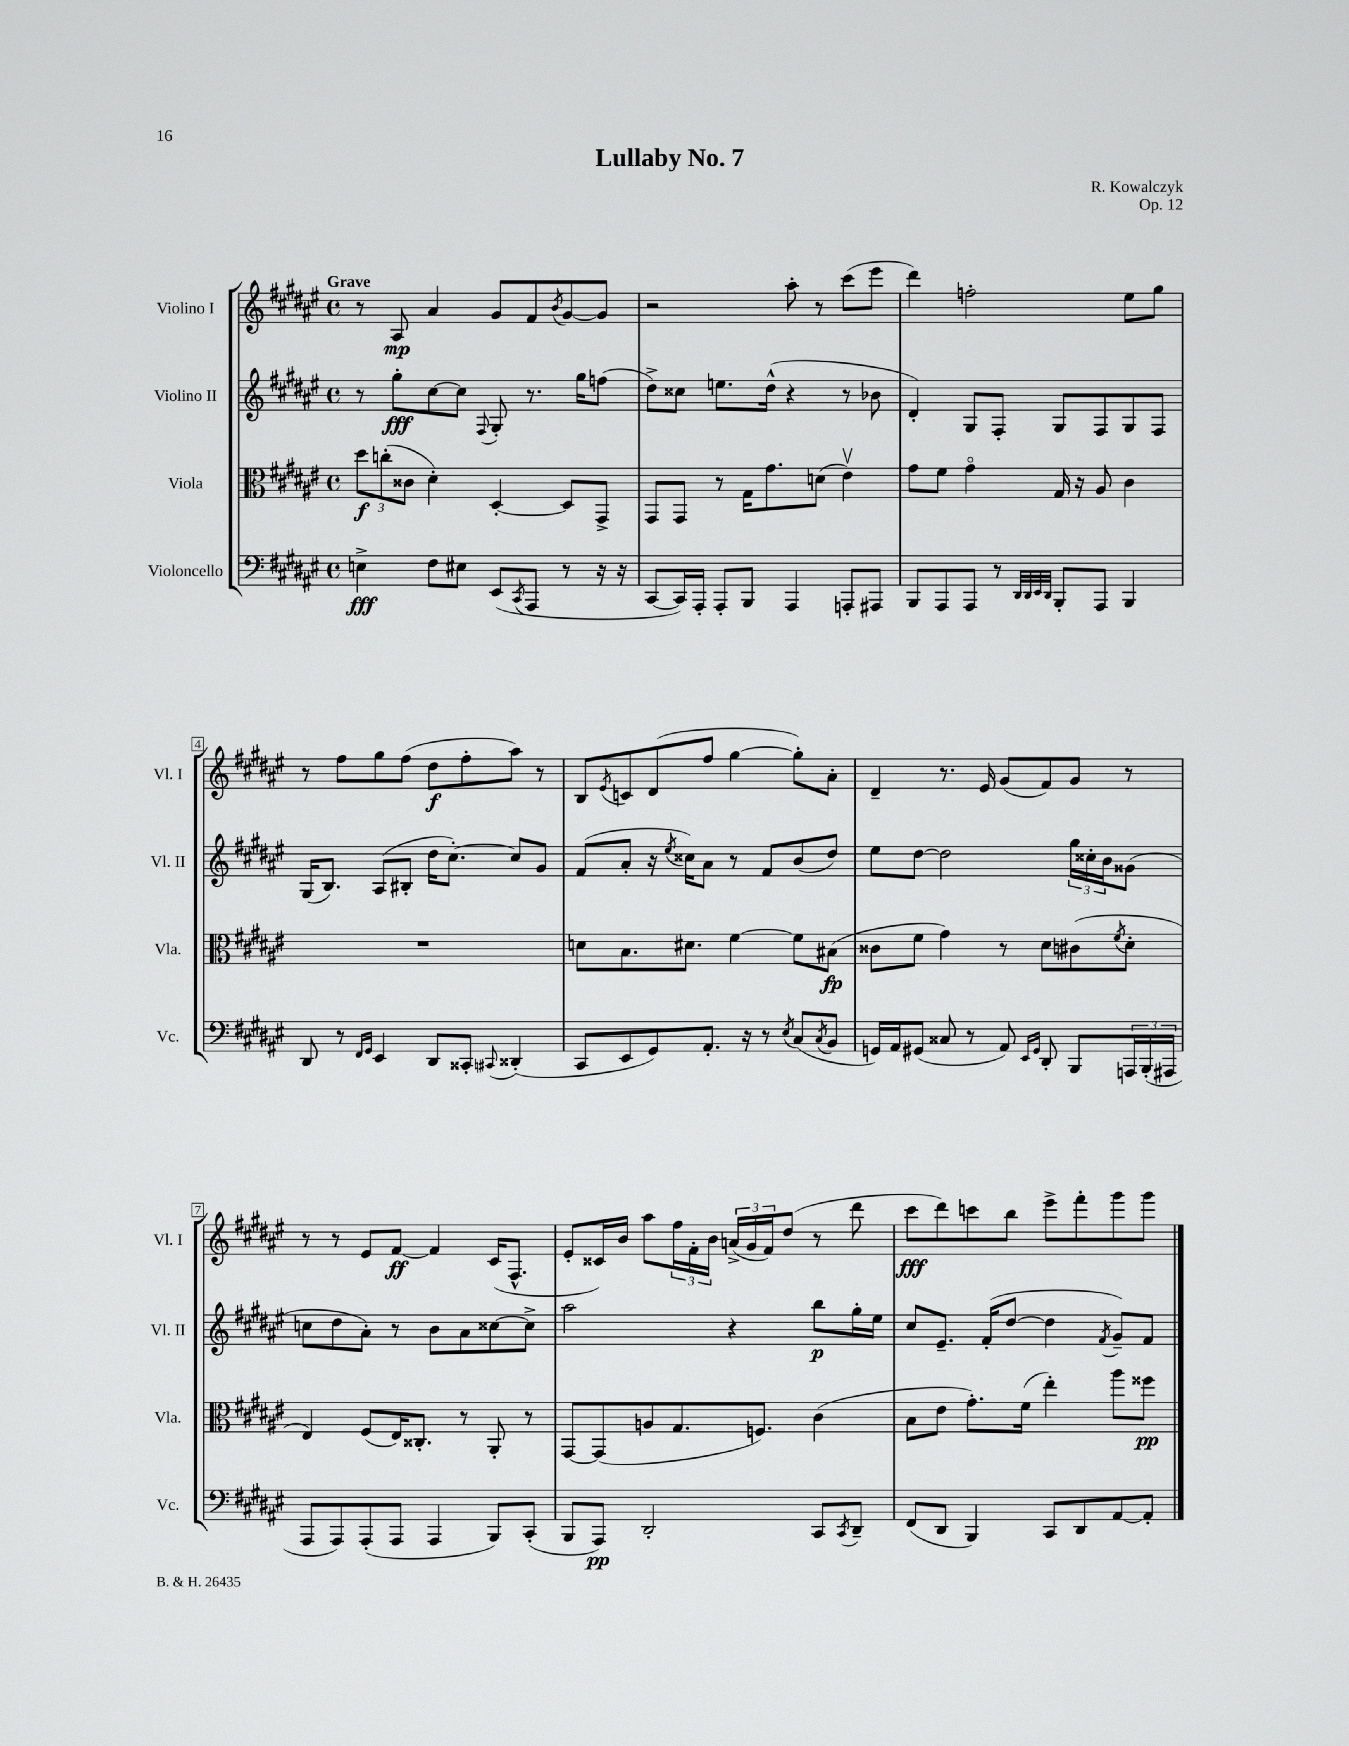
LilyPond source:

\header { title = "Lullaby No. 7" composer = "R. Kowalczyk" opus = "Op. 12" }
<<
\new StaffGroup <<
\new Staff = "s0" \with { instrumentName = "Violino I" shortInstrumentName = "Vl. I" } {
    \clef treble \key fis \major \defaultTimeSignature \time 4/4 \tempo "Grave"
    r8 ais8\mp ais'4 gis'8 fis'8 \acciaccatura { b'8 } gis'8~ gis'8 |
    r2 ais''8-. r8 cis'''8( eis'''8 |
    dis'''4) f''2-. eis''8 gis''8 |
    r8 fis''8 gis''8 fis''8( dis''8\f fis''8-. ais''8) r8 |
    b8 \acciaccatura { eis'8 } c'8 dis'8( fis''8 gis''4~ gis''8-.) ais'8-. |
    dis'4-- r8. eis'16 gis'8( fis'8) gis'8 r8 |
    r8 r8 eis'8 fis'8~\ff fis'4 cis'16( fis8.-^ |
    eis'8-. cisis'16) b'16 ais''8 \tuplet 3/2 { fis''16 fis'16-. b'16 } \tuplet 3/2 { a'16->( gis'16 fis'16) } dis''8( r8 dis'''8 |
    cis'''8\fff dis'''8) c'''8 b''8 eis'''8-> fis'''8-. gis'''8 gis'''8 \bar "|." |
}
\new Staff = "s1" \with { instrumentName = "Violino II" shortInstrumentName = "Vl. II" } {
    \clef treble \key fis \major \defaultTimeSignature \time 4/4
    r8 gis''8-.\fff cis''8~ cis''8 \appoggiatura { fis8 } gis8-. r8. gis''16 f''8( |
    dis''8->) cisis''8 e''8. dis''16-^( r4 r8 bes'8 |
    dis'4-.) gis8 fis8-. gis8 fis8 gis8 fis8 |
    gis16( b8.) ais8( bis8-. dis''16 cis''8.~-.) cis''8 gis'8 |
    fis'8( ais'8-. r16 \acciaccatura { eis''8 } cisis''16) ais'8 r8 fis'8 b'8( dis''8) |
    eis''8 dis''8~ dis''2 \tuplet 3/2 { gis''16 cisis''16-. b'16 } gisis'8( |
    c''8 dis''8 ais'8-.) r8 b'8 ais'8 cisis''8~ cisis''8-> |
    ais''2 r4 b''8\p gis''16-. eis''16 |
    cis''8 eis'8.-- fis'16-.( dis''8~ dis''4 \acciaccatura { fis'8 } gis'8--) fis'8 \bar "|." |
}
\new Staff = "s2" \with { instrumentName = "Viola" shortInstrumentName = "Vla." } {
    \clef alto \key fis \major \defaultTimeSignature \time 4/4
    \tuplet 3/2 { dis''8\f c''8-.( cisis'8 } dis'4-.) dis4~-. dis8 gis,8-> |
    gis,8 gis,8 r8 gis16 gis'8. d'8( eis'4\upbow) |
    gis'8 fis'8 gis'4\flageolet gis16 r16 ais8 cis'4 |
    R1 |
    d'8 b8. dis'8. fis'4~ fis'8 bis8\fp( |
    cisis'8 fis'8 gis'4) r8 dis'8 cis'8( \acciaccatura { fis'8 } dis'8-. |
    eis4) fis8( eis16) cisis8.-. r8 ais,8-. r8 |
    gis,8~ gis,8( a8 gis8. f8.) cis'4( |
    b8 eis'8 gis'8.-.) fis'16( eis''4-.) ais''8 fisis''8\pp \bar "|." |
}
\new Staff = "s3" \with { instrumentName = "Violoncello" shortInstrumentName = "Vc." } {
    \clef bass \key fis \major \defaultTimeSignature \time 4/4
    e4->\fff fis8 eis8 eis,8( \acciaccatura { cis,8 } ais,,8 r8 r16 r16 |
    cis,8~ cis,16) ais,,16-. ais,,8-. b,,8 ais,,4 a,,8-. ais,,8 |
    b,,8 ais,,8 ais,,8 r8 \grace { dis,32 dis,32 eis,32 dis,32 } b,,8-. ais,,8 b,,4 |
    dis,8 r8 \grace { fis,16 gis,16 } eis,4 dis,8 cisis,8-. \appoggiatura { cis,8 } disis,4-.( |
    cis,8 eis,8 gis,8) ais,8.-. r16 r8 \acciaccatura { eis8 } cis8( \acciaccatura { cis8 } b,8 |
    g,16) ais,16 gis,8( cisis8 r8 ais,8) \grace { eis,16 gis,16 } dis,8-. b,,8 \tuplet 3/2 { a,,16 b,,16-.( ais,,16 } |
    ais,,8 ais,,8) ais,,8-.( ais,,8 ais,,4 b,,8) cis,8-.( |
    b,,8 ais,,8\pp) dis,2-. cis,8 \acciaccatura { cis,8 } dis,8-- |
    fis,8( dis,8 b,,4) cis,8 dis,8 ais,8~ ais,8-. \bar "|." |
}
>>
>>
\layout { \context { \Score \override BarNumber.stencil = #(make-stencil-boxer 0.1 0.3 ly:text-interface::print) } }
